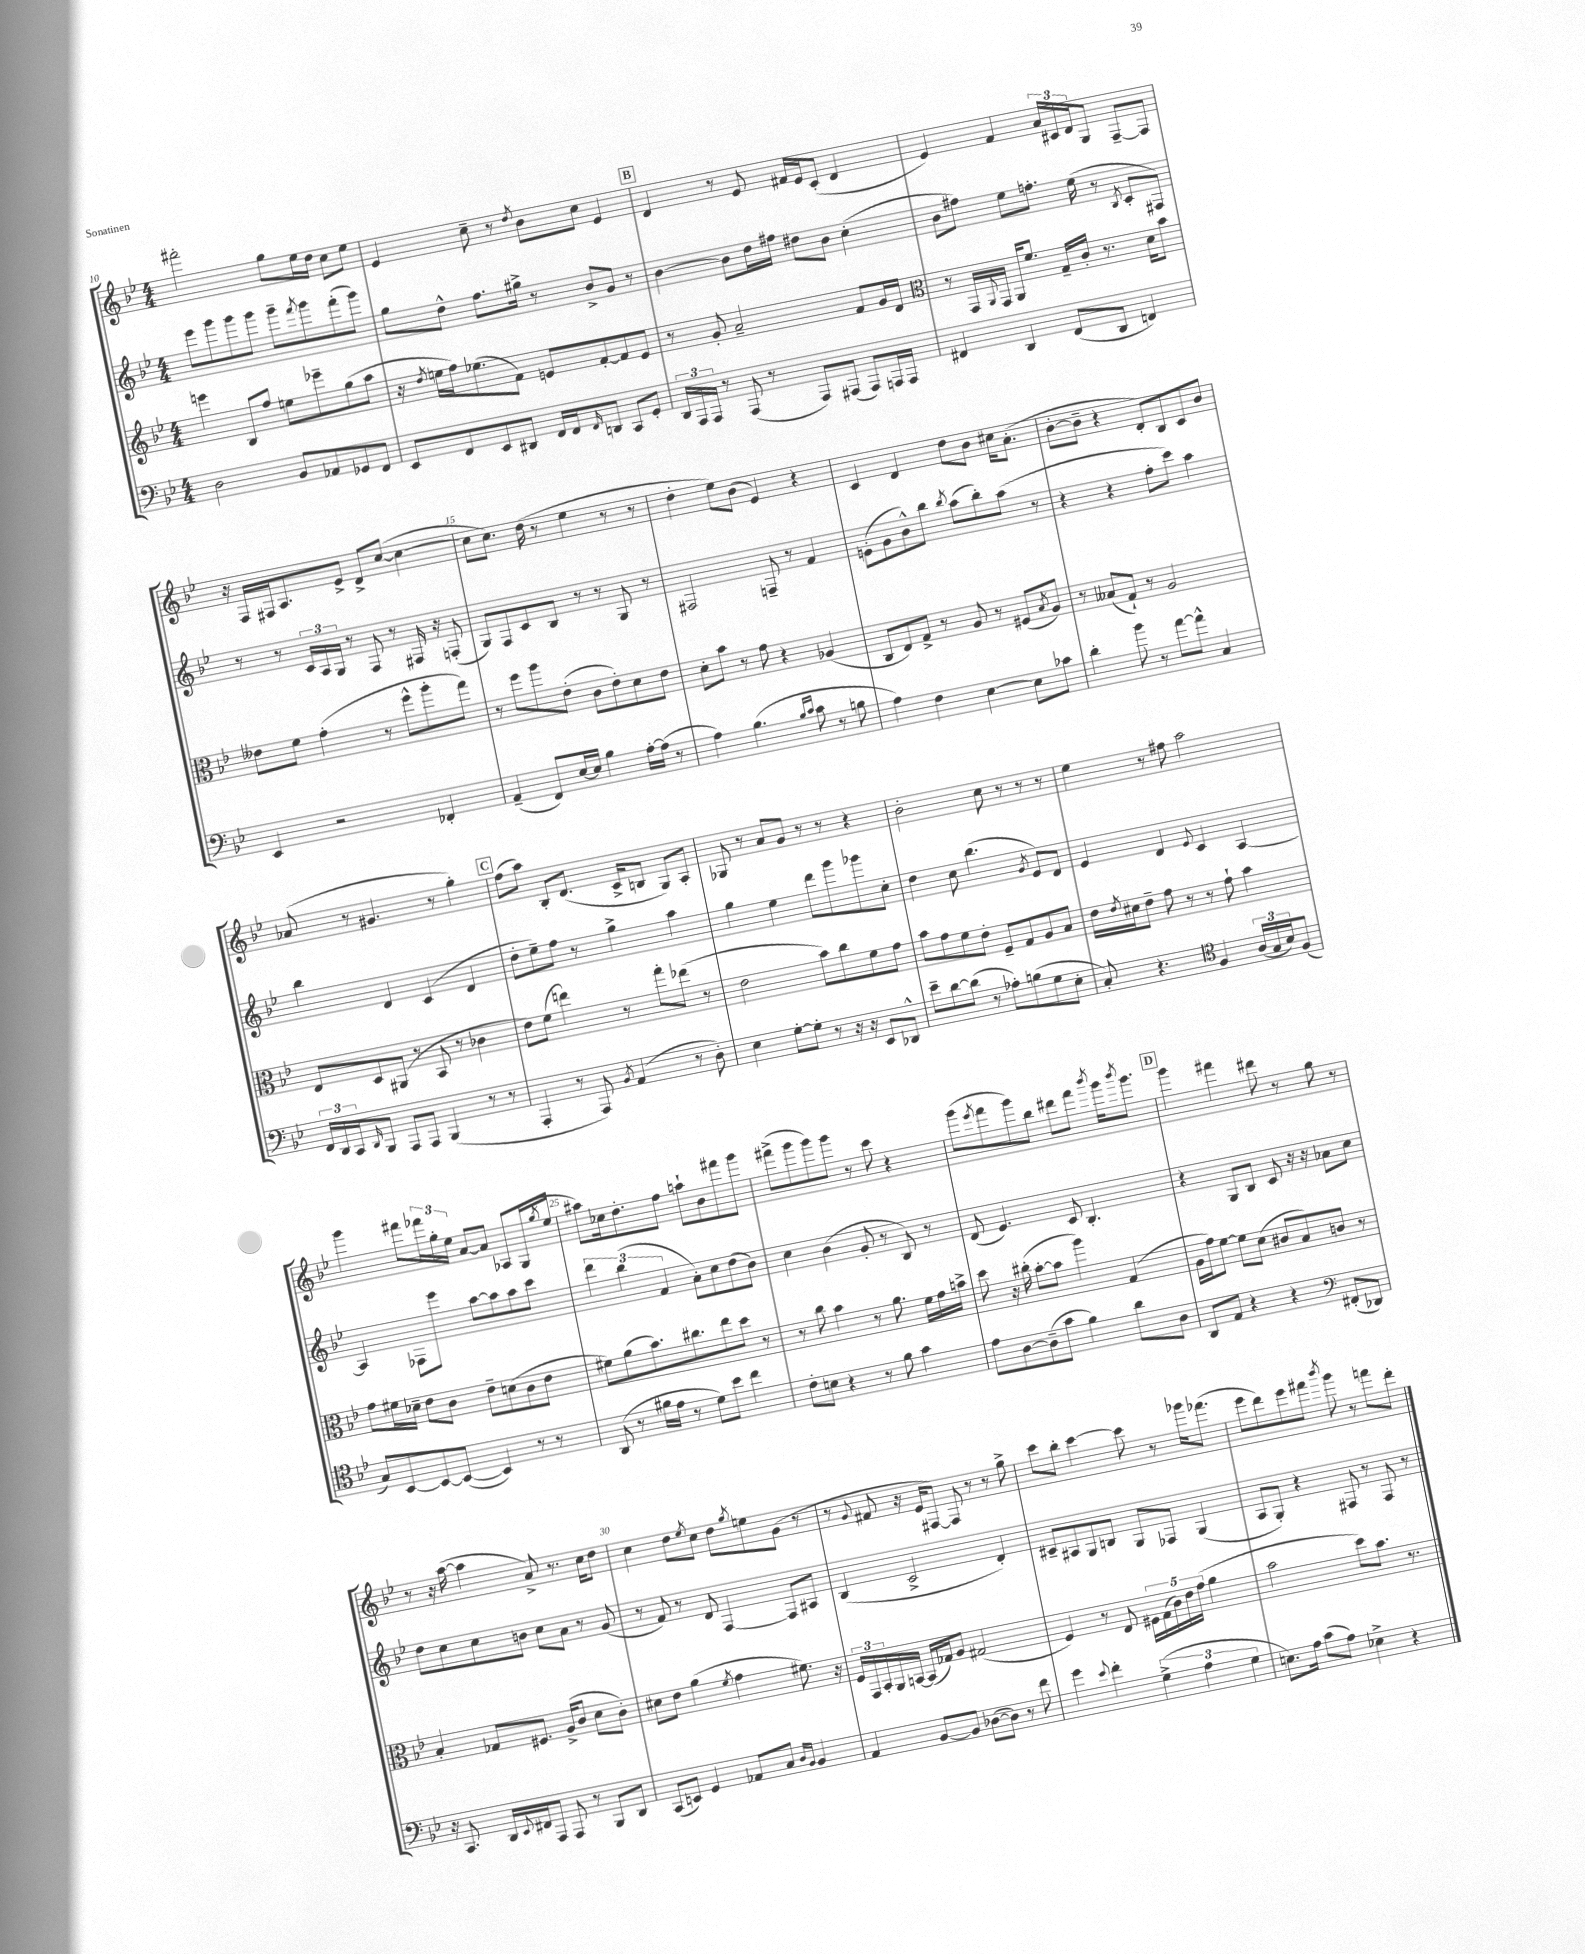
<<
\new StaffGroup <<
\new Staff = "s0" {
    \clef treble \key bes \major \numericTimeSignature \time 4/4
    fis'''2-. g''8 ees''16 d''16 c''8 ees''8 |
    ees'4 c''8-- r8 \acciaccatura { d''8 } bes'8 c''8 ees'4 |
    \mark \markup { \box "B" } d'4 r8 ees'8 fis'16 ees'16 c'8-.( d'4 |
    ees'4) f'4 \tuplet 3/2 { a'16 cis'16 d'16 } g8 f8~-- f8 |
    r16 f16 fis16 a8. ees'8-> d'8-> c''8~( c''4~ |
    c''8 c''8.) d''16( r8 ees''4 r8 r8 |
    d''4-. ees''8) bes'8( ees'4) r4 |
    c'4 d'4 d''8 bes'8 cis''16 a'8.-.( |
    bes'8~-. bes'8-- r4 d'8-.) bes8 c'8 bes'8 |
    aes'8( r8 gis'4. r8 g''4-.) |
    \mark \markup { \box "C" } f''8( a''8) bes8-. d'8.( c'16-> b8 g8) a8-. |
    ges8 r8 a'8 g'8 r8 r8 r4 |
    bes'2-. c''8 r8 r8 r8 |
    ees''4 r8 fis''8 a''2 |
    g'''4 fis'''8 \tuplet 3/2 { fes'''16 g''16-. ees''16 } a'8~ a'8 aes8 g16( \acciaccatura { g''8 } ees''16 |
    ais''8) ces''16 d''8.-. f''8 a''8-! bes'8 fis'''8 g'''8 |
    fis'''8->( g'''8 g'''8) g'''8 r8 c'''8 r4 |
    g'''8( \acciaccatura { ees'''8 } f'''8 g'''8) bes''8 dis'''8 f'''8 \acciaccatura { bes'''8 } g'''16 \acciaccatura { bes'''8 } g'''8. |
    \mark \markup { \box "D" } g'''4 fis'''4 dis'''8 r8 g''8 r8 |
    r8 r16 a''16~( a''4 a'8->) r8. c''16 d''8 |
    c''4 d''8 \acciaccatura { ees''8 } c''8 d''8 \acciaccatura { g''8 } e''8 g'8( r8 |
    r8 \appoggiatura { g'8 } fis'8 r16 ees'16 fis8~) fis8 r8 r8 g''8-> |
    c'''8 bes''8-. c'''4~ c'''8 r8 ges'''16 fes'''8.( |
    ees'''8 d'''8) ees'''8 fis'''8 \acciaccatura { bes'''8 } g'''8 r8 f'''8 d'''8-. \bar "|." |
}
\new Staff = "s1" {
    \clef treble \key bes \major \numericTimeSignature \time 4/4
    ees'''8 g'''8 g'''8 g'''8 g'''8-- \acciaccatura { f'''8 } g'''8 f'''8-.( g'''8) |
    g''8 d''8-^ f''8. gis''16-> r8 bes'8-> g'8 r8 |
    \mark \markup { \box "B" } bes'4~ bes'8 d''16 fis''16 dis''8 bes'8 c''4-.( |
    bes'8 fis''8) ees''8 f''8.-. ees''16( r8 \acciaccatura { bes8 } c'8-. fis8) |
    r8 r8 \tuplet 3/2 { c'16 a16 g16 } r8 f8 r8 fis16 r16 f8-.( |
    g8) f8 c'8 bes8 r8 r8 g8 r8 |
    fis2 f8-- r8 f'4 |
    e'8-.( g'8 bes'8-^) bes''8 \acciaccatura { bes''8 } a''8( bes''8-.) a''8( r8 |
    r4 r4 f''8-. c'''8) a''4 |
    bes''4 d'4 c'4( d'4 |
    \mark \markup { \box "C" } d''8-. ees''8--) f''8 r8 g''4-> a''4 |
    g''4 ees''4 d'''8 g'''8 ges'''8 c''8-. |
    d''4 c''8 bes''4.( \acciaccatura { g'8 } ees'8) d'8 |
    ees'4 d'4 \appoggiatura { ees'8 } c'4 a4~ |
    a4 fes8 ees'''8 a''8~ a''8 a''8 c'''8 |
    \tuplet 3/2 { d'''4 bes''4( f'4 } a'8-.) c''8 d''8( bes'8) |
    c''4 bes'4( g'8-. r8 bes8) r8 |
    d'8( ees'4.) c'8 bes4.-. |
    \mark \markup { \box "D" } r4 g8 bes8 c'8 r16 r16 aes'8 c''8 |
    d''8 c''8 c''8 b'8 c''8 a'8 r8 g'8( |
    r8 f'8) r8 d'8 f4~ f8 ais8 |
    bes4( c'2-> d'4-.) |
    cis'8-- ais8 g8 b8 g8 fes8 g4( |
    a8 g8-.) r4 fis8 r8 fis8 r8 \bar "|." |
}
\new Staff = "s2" {
    \clef treble \key bes \major \numericTimeSignature \time 4/4
    e'''4 bes8 f''8 e''8 ees'''8-- g''8( a''8 |
    r16 \acciaccatura { d''8 } e''16 f''16) ees''8.( f'8) e'8 f'8~-. f'8 e'8 |
    \mark \markup { \box "B" } r8 g'8-. a'2-- f'8 g'16 d'16 |
    \clef alto r8 g,16 \appoggiatura { a,8 } g,16 a,16 f'8. g16-- c'16-. r8. d'16 bes'8 |
    eeses'8 f'8 g'4-.( r8 f''8-^ a''8-. g''8) |
    r8 f''8 a''8 ees'8-.( c'8 ees'8-.) d'8 ees'8 |
    d'8-. bes'8 r8 g'8 r4 aes4( |
    c8 ees8) g8-> r8 a8 r8 fis8( \acciaccatura { bes8 } a8) |
    r8 beses8( g8-!) r8 a2 |
    ees8 d8 ais,8( r8 bes,8 r8 ces'4 |
    \mark \markup { \box "C" } ees'8) f'8( e''4) r8 g''8-. ees''8( r8 |
    ees'2 bes'8) c''8 f'8 g'8 |
    bes'8 g'8 f'8 ees'8-. f8-- g8 a8 bes8 |
    ees'16 \acciaccatura { ees'8 } dis'16 ees'8-- g'8 r8 r8 g'8-! bes'4 |
    g'8 fis'16 des'16-- ees'8 c'8 ees'8-- d'8( c'8 ees'8 |
    fis'8) a'8( bes'8.) cis''8. ees''8 d''8 r8 |
    r8 c''8 bes'4 r8 a'8. f'16 g'16 b'16-> |
    d''8 r16 cis''16-.( bes'8~-. bes'8 a''4) g4( |
    \mark \markup { \box "D" } a16 g'16) f'8~ f'8 d'8( cis'8 bes8) c'8 r8 |
    bes4-. ges8 fis8. a16->( c'8 d'8 c'8-.) |
    dis'8 ees'8 a'4( \acciaccatura { f'8 } g'4 fis'8.) r16 |
    \tuplet 3/2 { f16 g,16 bes,16-. } a,16 b,16~ b,16( ges16) a8 gis2( |
    f4) r8 ees8 \tuplet 5/4 { fis16 g16( c'16) ees'16 g'16( } a'4 |
    bes'2 d''8) bes'8. r8. \bar "|." |
}
\new Staff = "s3" {
    \clef bass \key bes \major \numericTimeSignature \time 4/4
    d2 bes,8 aes,8 ges,8 f,8 |
    ees,8 f,8 ees,8 dis,8 f,16 f,16 \grace { f,16 } d,8 c,8 g,8-. |
    \mark \markup { \box "B" } \tuplet 3/2 { d,16 a,,16 a,,16 } r8 a,,8( r8 a,,8) ais,,8( ais,,8) a,,16 a,,16 |
    fis,4 d,4 fis,8( d,8 f,4) |
    ees,4 r2 fes,4-. |
    a,4--( f,8) ees16~ ees16 bes4 a16~-. a16( r8 |
    a4) bes4.( \grace { bes16 c'16 } c'8 r8 b8 |
    a4) f4 ees4~ ees8 ces'8 |
    d'4-. bes'8 r8 a'8~ a'8-^ c4 |
    \tuplet 3/2 { f,16 d,16 c,16 } \grace { d,16 } bes,,8 a,,8 a,,8 bes,,4( r8 r8 |
    \mark \markup { \box "C" } a,,4-. r8 a,,8) \acciaccatura { bes,8 } a,4( r8 d8-.) |
    ees4 g8~-. g8-. r8 r16 r16 ees,8 des,8-^ |
    ees'8-- d'8~ d'8( r8 aes8-.) b8( g8 ees8-. |
    c8-.) r4. \clef tenor f4 \tuplet 3/2 { a16( g16 bes16) } f8( |
    g8) bes,8~ bes,8~ bes,8~( bes,4) r8 r8 |
    a,8( r8 fis'16 ees'16 r8 d'8) bes'8 c''4 |
    c'8-. b8 r4 r8 f'8 g'4 |
    ees'8 a8~ a8--( g'8 f'4) a'8 a8 |
    \mark \markup { \box "D" } a,8 ees8 r4 r4 \clef bass fis,8-.( des,8) |
    r16 c,8. d,16 \appoggiatura { ees,8 } fis,16 a,,8 a,,8 r8 bes,,8 d,8 |
    c,8( e,8) g,4 aes,8 c8 \grace { d16 bes,16 } bes,4 |
    a,4 bes,8~ bes,8 des8~( des8) r8 f'8 |
    g'4 \appoggiatura { ees'8 } f'4-. \tuplet 3/2 { g4->( a4 g4 } |
    e8.) a16 c'8( a8) ees4-> r4 \bar "|." |
}
>>
>>
\layout { \context { \Score currentBarNumber = #10 \override BarNumber.break-visibility = ##(#f #t #t) barNumberVisibility = #(every-nth-bar-number-visible 5) } }
